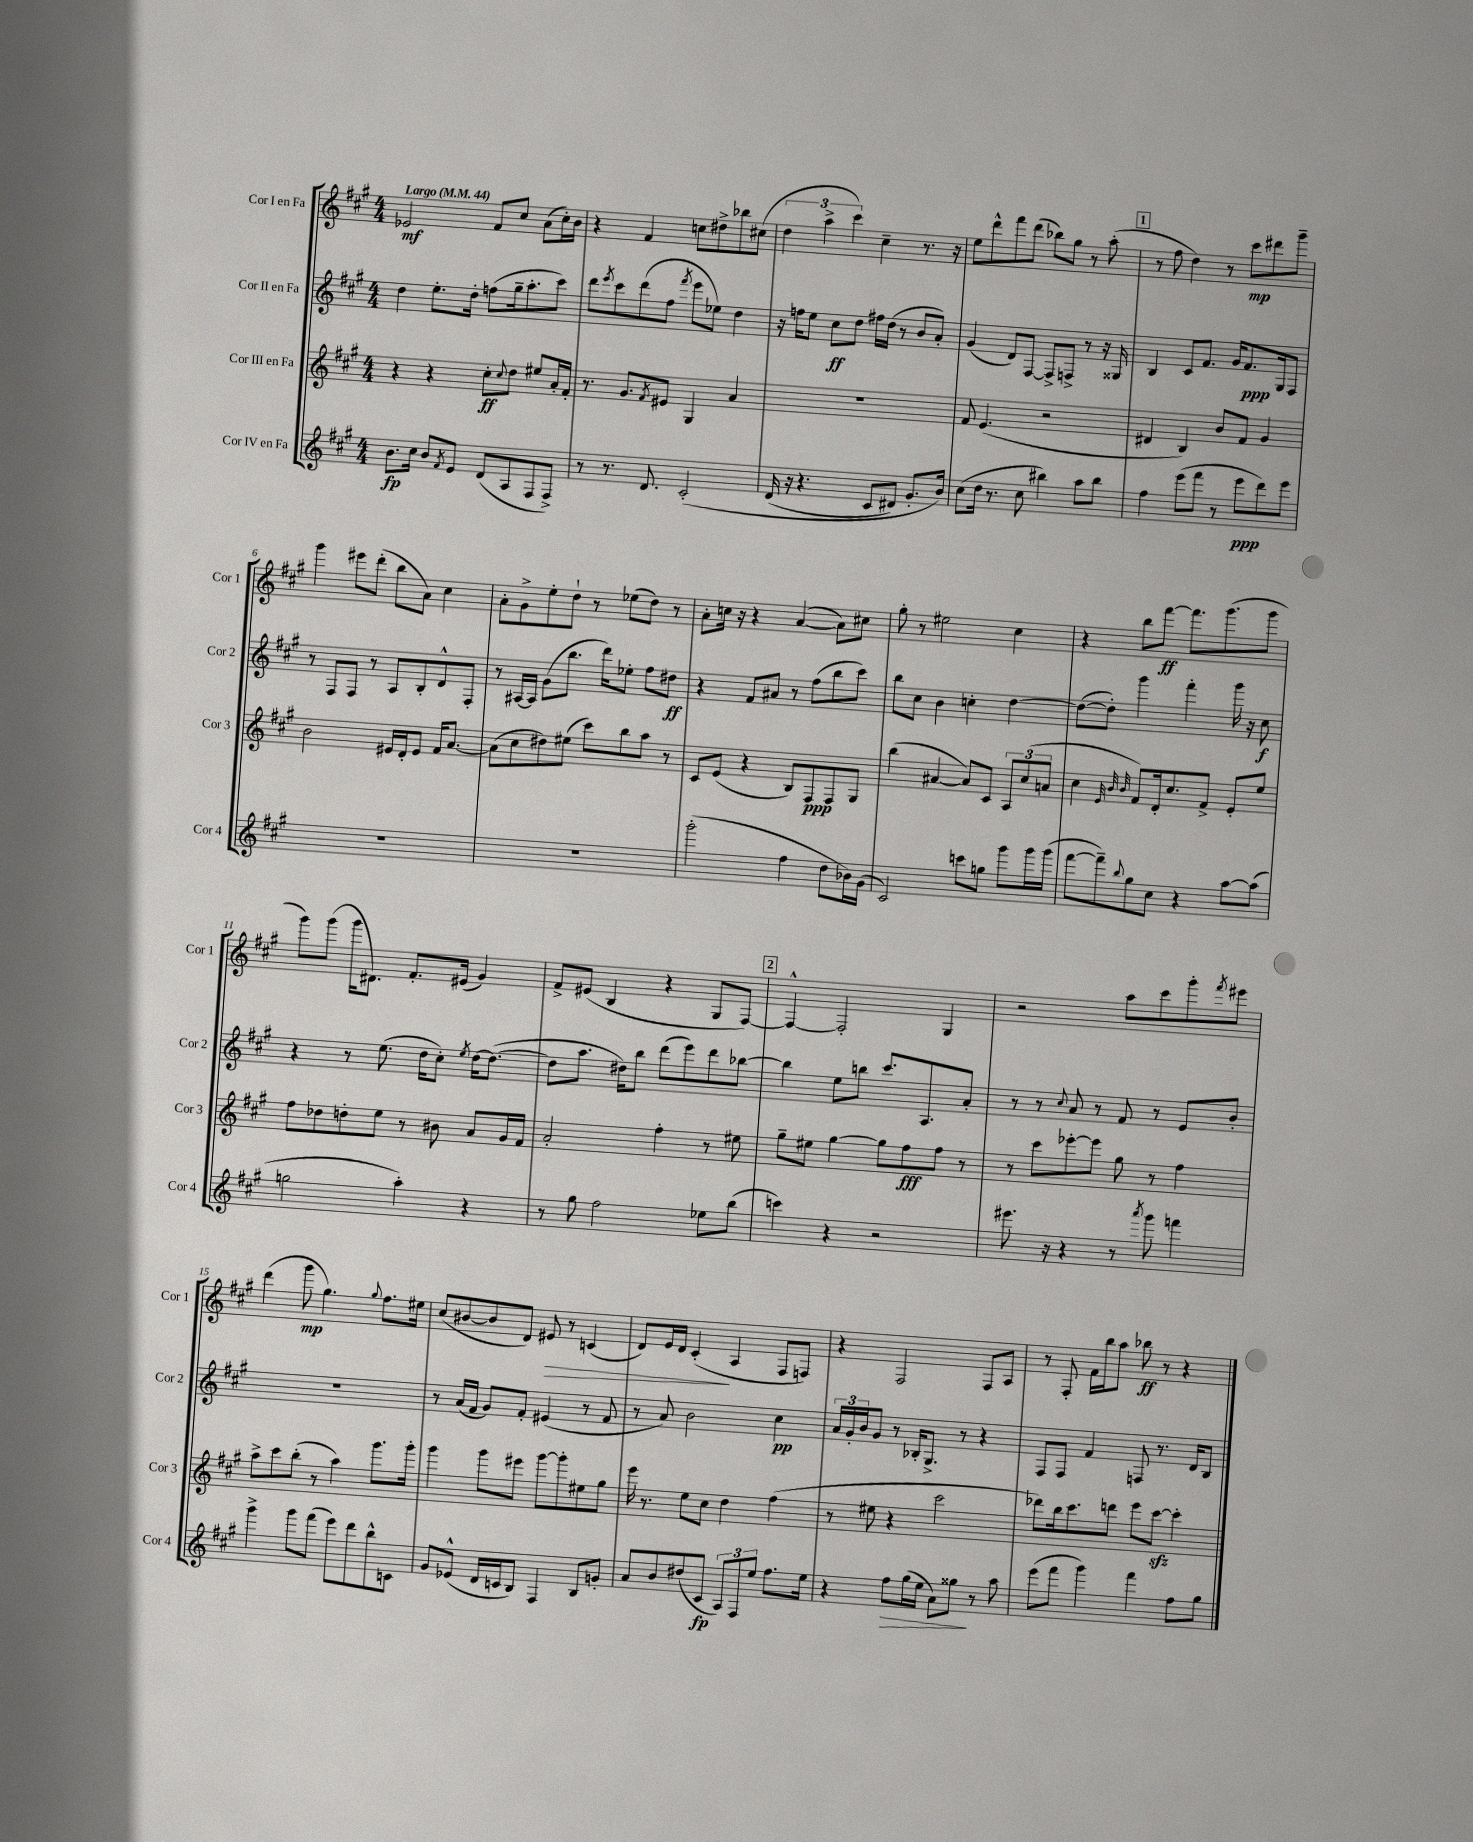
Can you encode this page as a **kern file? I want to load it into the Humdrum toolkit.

**kern	**dynam	**kern	**dynam	**kern	**dynam	**kern	**dynam
*part4	*part4	*part3	*part3	*part2	*part2	*part1	*part1
*staff4	*staff4	*staff3	*staff3	*staff2	*staff2	*staff1	*staff1
*I"Cor IV en Fa	*	*I"Cor III en Fa	*	*I"Cor II en Fa	*	*I"Cor I en Fa	*
*I'Cor 4	*	*I'Cor 3	*	*I'Cor 2	*	*I'Cor 1	*
*clefG2	*	*clefG2	*	*clefG2	*	*clefG2	*
*k[f#c#g#]	*	*k[f#c#g#]	*	*k[f#c#g#]	*	*k[f#c#g#]	*
*M4/4	*	*M4/4	*	*M4/4	*	*M4/4	*
*MM44	*	*MM44	*	*MM44	*	*MM44	*
=1	=1	=1	=1	=1	=1	=1	=1
!	!	!	!	!	!	!LO:TX:a:B:t=Largo	!
8.b\L	fp	4r	.	4dd\	.	2e-X/	mf
16cc#\Jk	.	.	.	.	.	.	.
8b/L	.	4r	.	8.ee'\L	.	.	.
8qf#/	.	.	.	.	.	.	.
8e/J	.	.	.	.	.	.	.
.	.	.	.	16dd'\Jk	.	.	.
(8d/L	.	8cc#'\L	ff	(8ffn\L	.	8f#/L	.
.	.	8qqcc#/	.	.	.	.	.
8A/	.	8dd\J	.	16gg#~\k	.	8cc#/J	.
.	.	.	.	8.aa'\	.	.	.
8F#/	.	8ee#X/L	.	.	.	(8a\L	.
8F#^/J)	.	16a'/L	.	8ccc#\J)	.	16cc#'\L)	.
.	.	16f#'/JJ	.	.	.	16b\JJ	.
=2	=2	=2	=2	=2	=2	=2	=2
8r	.	8.r	.	8ddd\L	.	4r	.
.	.	.	.	8qeee/	.	.	.
8.r	.	.	.	8ccc#\	.	.	.
.	.	8.g#/L	.	.	.	.	.
.	.	.	.	(8ddd\	.	4f#/	.
8.d/	.	.	.	.	.	.	.
.	.	8qf#/	.	.	.	.	.
.	.	8e#X/J	.	8ff#\J	.	.	.
.	.	.	.	8qfff#/	.	.	.
(2c#'/	.	4G#/	.	8eee\L	.	8ccn\L	.
.	.	.	.	8ee-X\J)	.	8dd#X^\	.
.	.	4a/	.	4dd\	.	8bb-X\	.
.	.	.	.	.	.	(8cc#X\J	.
=3	=3	=3	=3	=3	=3	=3	=3
(16d/	.	1r	.	16r	.	6dd\	.
16r	.	.	.	16ffn\KL	.	.	.
4.r	.	.	.	8ee\J	.	.	.
.	.	.	.	.	.	6aa^\	.
.	.	.	.	8cc#\L	ff	.	.
.	.	.	.	.	.	6ccc#\)	.
.	.	.	.	8dd\J	.	.	.
8c#/L	.	.	.	16ff#X\LL	.	4cc#~\	.
.	.	.	.	(16dd\JJ	.	.	.
8d#X/J)	.	.	.	8r	.	.	.
8.g#'/L	.	.	.	8b/L	.	8.r	.
.	.	.	.	8a'/J)	.	.	.
16b/Jk)	.	.	.	.	.	16r	.
=4	=4	=4	=4	=4	=4	=4	=4
(8cc#\L	.	8f#/	.	(4g#/	.	8ee\L	.
16dd\Jk	.	(4.e/	.	.	.	8ddd^^\	.
8.r	.	.	.	.	.	.	.
.	.	.	.	8d/L)	.	8fff#\	.
8cc#\	.	.	.	[8F#/J	.	(8ddd\J	.
4bb#X\)	.	2r	.	8F#^/L]	.	8bb-X\L)	.
.	.	.	.	8Fn^/J	.	8gg#\J	.
8aa\L	.	.	.	8r	.	8r	.
8bb#\J	.	.	.	16r	.	(8aa'\	.
.	.	.	.	16G##X/	.	.	.
!!LO:REH:place=s1:t=1
=5	=5	=5	=5	=5	=5	=5	=5
4ff#\	.	4d#X/	.	4B/	.	8r	.
.	.	.	.	.	.	8ff#\	.
(8eee\L	.	4B/)	.	8c#/L	.	4dd\)	.
8fff#\J	.	.	.	8.f#/J	.	.	.
8r	.	8b/L	.	.	.	8r	.
.	.	.	.	16g#/KL	.	.	.
8eee\L	ppp	8f#/J	.	8.f#/	ppp	8ccc#\L	mp
8ddd\)	.	4g#/	.	.	.	8ddd#X\	.
.	.	.	.	16G#/k	.	.	.
8eee\J	.	.	.	8F#/J	.	8ggg#~\J	.
!!LO:LB:g=z
=6	=6	=6	=6	=6	=6	=6	=6
1r	.	2b\	.	8r	.	4ggg#\	.
.	.	.	.	8F#/L	.	.	.
.	.	.	.	8F#/J	.	8eee#X\L	.
.	.	.	.	8r	.	(8ddd'\J	.
.	.	16e#X/LL	.	8A/L	.	8bb\L	.
.	.	16d'/J	.	.	.	.	.
.	.	8e#/J	.	8B'/	.	8a\J)	.
.	.	16f#/KL	.	8d^^/	.	4cc#\	.
.	.	[8.a/J	.	.	.	.	.
.	.	.	.	8F#'/J	.	.	.
=7	=7	=7	=7	=7	=7	=7	=7
1r	.	(8a\L]	.	8r	.	8a'\L	.
.	.	8cc#\	.	[16A#X/LL	.	8g#^\	.
.	.	.	.	16A#/JJ]	.	.	.
.	.	8dd#X\)	.	(8g#\L	.	8ee'\	.
.	.	(8ee#X\J	.	8.bb\J	.	8dd`\J	.
.	.	8ccc#\L)	.	.	.	8r	.
.	.	.	.	16ddd\KL)	.	.	.
.	.	8bb\	.	8ee-X'\J	.	(8ee-X\L	.
.	.	8aa\J	.	8ff#\L	.	8dd\J)	.
.	.	8r	.	8dd#X\J	ff	8r	.
=8	=8	=8	=8	=8	=8	=8	=8
(2ggg#'\	.	8c#/L	.	4r	.	8a'\L	.
.	.	(8e/J	.	.	.	16ccn\Jk	.
.	.	.	.	.	.	16r	.
.	.	4r	.	8f#/L	.	4r	.
.	.	.	.	8a#X/J	.	.	.
4ff#\	.	8B/L)	.	8r	.	([4a/	.
.	.	8F#/	ppp	(8ff#\L	.	.	.
8dd\L	.	8F#/	.	8bb\	.	8a\L])	.
16b-X\L)	.	8G#/J	.	8ccc#\J)	.	8cc#X\J	.
(16g#\JJ	.	.	.	.	.	.	.
=9	=9	=9	=9	=9	=9	=9	=9
2c#/)	.	(4bb\	.	8bb\L	.	8gg#'\	.
.	.	.	.	8cc#\J	.	8r	.
.	.	[4a#X/	.	4b\	.	2ee#X\	.
8cccn\L	.	8a#/L])	.	4ccn'\	.	.	.
8ggn\J	.	8c#/J	.	.	.	.	.
8ggg#\L	.	12A/L	.	[4dd\	.	4cc#\	.
.	.	(12cc#/	.	.	.	.	.
16ggg#\L	.	.	.	.	.	.	.
.	.	12an/J	.	.	.	.	.
(16ggg#\JJ	.	.	.	.	.	.	.
=10	=10	=10	=10	=10	=10	=10	=10
[8fff#\L	.	4cc#\	.	(8dd\L_	.	4r	.
8fff#~\])	.	.	.	8dd'\J])	.	.	.
.	.	32qqe/	.	.	.	.	.
.	.	32qqb/	.	.	.	.	.
8qqbb/	.	32qqb/	.	.	.	.	.
8gg#\	.	8f#/L)	.	4ggg#\	.	8bb\L	.
8cc#\J	.	16d'/k	.	.	.	[8fff#\J	ff
.	.	8.cc#/	.	.	.	.	.
4r	.	.	.	4fff#'\	.	8.fff#\L]	.
.	.	8f#^/J	.	.	.	.	.
.	.	.	.	.	.	(8.ggg#\	.
[8aa\L	.	8e'/L	.	16ggg#\	.	.	.
.	.	.	.	16r	.	.	.
(8aa\J]	.	8ee/J	.	8cc#\	f	8ggg#\J	.
!!LO:LB:g=z
=11	=11	=11	=11	=11	=11	=11	=11
2ggn\	.	8ff#\L	.	4r	.	8ggg#\L)	.
.	.	8dd-X\	.	.	.	(8ggg#\J	.
.	.	8ddn'\	.	8r	.	16ggg#\KL	.
.	.	.	.	.	.	8.d#X\J)	.
.	.	8ee\J	.	(8.ee\	.	.	.
4aa'\)	.	8r	.	.	.	8.f#'/L	.
.	.	.	.	16dd\KL	.	.	.
.	.	8b#X\	.	8cc#'\J)	.	.	.
.	.	.	.	.	.	(16e#X/Jk	.
.	.	.	.	8qee/	.	.	.
4r	.	8a/L	.	[16dd\KL	.	4g#/)	.
.	.	.	.	(8.dd\J_	.	.	.
.	.	16g#/L	.	.	.	.	.
.	.	16f#/JJ	.	.	.	.	.
=12	=12	=12	=12	=12	=12	=12	=12
8r	.	2a'/	.	8dd\L]	.	8f#^/L	.
8gg#\	.	.	.	8.aa\J	.	(8e#X/J	.
2ff#\	.	.	.	.	.	4B/	.
.	.	.	.	16dd#X\KL)	.	.	.
.	.	.	.	8bb\J	.	.	.
.	.	4ff#'\	.	(8ddd\L	.	4r	.
.	.	.	.	8eee\)	.	.	.
8ee-X\L	.	8r	.	8ddd\	.	8G#/L	.
(8bb\J	.	8ee#X\	.	[8bb-X\J	.	[8F#/J)	.
!!LO:REH:place=s1:t=2
=13	=13	=13	=13	=13	=13	=13	=13
4cccn\)	.	8gg#~\L	.	4bb-\]	.	4F#^^/_	.
.	.	8ee#X\J	.	.	.	.	.
4r	.	[4gg#\	.	8ee\L	.	2F#'/]	.
.	.	.	.	8bbn\J	.	.	.
2r	.	8gg#\L]	.	8.ccc#/L	.	.	.
.	.	8ff#\	fff	.	.	.	.
.	.	.	.	8.A/	.	.	.
.	.	8ff#\J	.	.	.	4G#/	.
.	.	8r	.	8a'/J	.	.	.
=14	=14	=14	=14	=14	=14	=14	=14
8.eee#X\	.	8r	.	8r	.	2r	.
.	.	8ccc#\L	.	8r	.	.	.
16r	.	.	.	.	.	.	.
.	.	.	.	8qqcc#/	.	.	.
4r	.	[8eee-X'\	.	8a/	.	.	.
.	.	8eee-\J]	.	8r	.	.	.
8r	.	8gg#\	.	8f#/	.	8aa\L	.
8qaaa/	.	.	.	.	.	.	.
8ggg#\	.	8r	.	8r	.	8ccc#\	.
4fffn\	.	4ff#\	.	8e/L	.	8ggg#'\	.
.	.	.	.	.	.	8qfff#/	.
.	.	.	.	8b'/J	.	8eee#X\J	.
!!LO:LB:g=z
=15	=15	=15	=15	=15	=15	=15	=15
4ggg#^\	.	8aa^\L	.	1r	.	(4ddd\	.
.	.	8ccc#\	.	.	.	.	.
8ggg#\L	.	(8bb'\J	.	.	.	8ggg#\	mp
(8fff#\J	.	8r	.	.	.	4.gg#\)	.
8eee\L)	.	4aa\)	.	.	.	.	.
8ddd\	.	.	.	.	.	.	.
.	.	.	.	.	.	8qqgg#/	.
8bb^^\	.	8.ggg#\L	.	.	.	8.ff#\L	.
8cn\J	.	.	.	.	.	.	.
.	.	16ggg#'\Jk	.	.	.	16ee#X\Jk	.
=16	=16	=16	=16	=16	=16	=16	=16
8g#/L	.	4ggg#\	.	8r	.	(8cc#/L	.
(8e-X^^/J	.	.	.	(16a/LL	.	[8b#X/	.
.	.	.	.	16f#/JJ	.	.	.
16d/LL	.	8ggg#\L	.	8g#/L)	.	8b#/]	.
16cn/J	.	.	.	.	.	.	.
8B/J)	.	8eee#X\J	.	8f#'/J	.	8d/J)	.
!	!	!	!	!	!	!	!LO:HP:b
4F#/	.	[8ggg#\L	.	(4e#X/	.	8e#X/	>
.	.	8ggg#'\]	.	.	.	8r	.
8B/L	.	8ee#X\	.	8r	.	(4cn/	.
8gn'/J	.	8gg#\J	.	8f#/	.	.	.
=17	=17	=17	=17	=17	=17	=17	=17
8a/L	.	16eee\	.	8r	.	8d/L)	.
.	.	8.r	.	.	.	.	.
8b/	.	.	.	8a/)	.	16e/L	.
.	.	.	.	.	.	16d/JJ	.
(8dd#X/	.	8ee\L	.	2b\	.	(4c#'/	.
8c#/J	fp	8cc#\J	.	.	.	.	.
12A/L)	.	4dd\	.	.	.	4A/	]
12F#/	.	.	.	.	.	.	.
12ee/J	.	.	.	.	.	.	.
8.ff#\L	.	(4ff#\	.	4cc#\	pp	8F#/L	.
.	.	.	.	.	.	8Fn/J)	.
16ee\Jk	.	.	.	.	.	.	.
=18	=18	=18	=18	=18	=18	=18	=18
4r	.	8r	.	24a/LL	.	4r	.
.	.	.	.	24g#'/	.	.	.
.	.	.	.	24b/J	.	.	.
.	.	8ee#X\	.	8g#/J	.	.	.
!	!LO:HP:b	!	!	!	!	!	!
8ff#\L	>	4r	.	8r	.	2F#/	.
(16gg#\L	.	.	.	16B-X'/KL	.	.	.
16ee\JJ	.	.	.	8.G#^/J	.	.	.
8a\L)	.	2ccc#\	.	.	.	.	.
8gg##X\J	.	.	.	8r	.	.	.
8r	]	.	.	4r	.	8F#/L	.
8aa\	.	.	.	.	.	8A/J	.
=19	=19	=19	=19	=19	=19	=19	=19
(8eee\L	.	8ddd-X\L)	.	8F#/L	.	8r	.
8fff#\J	.	16bb\k	.	8F#/J	.	8F#'/	.
.	.	8.ccc#\	.	.	.	.	.
4ggg#\)	.	.	.	4f#/	.	16f#\LL	.
.	.	.	.	.	.	16bb\J	.
.	.	8dddn\J	.	.	.	8aa\J	.
4fff#\	.	8eee\L	.	8Fn/	.	8bb-X\	ff
.	.	[8ccc#zz\J	.	8.r	.	8r	.
8ff#\L	.	4ccc#'\]	.	.	.	4r	.
.	.	.	.	16d/KL	.	.	.
8gg#\J	.	.	.	8B/J	.	.	.
==	==	==	==	==	==	==	==
*-	*-	*-	*-	*-	*-	*-	*-
